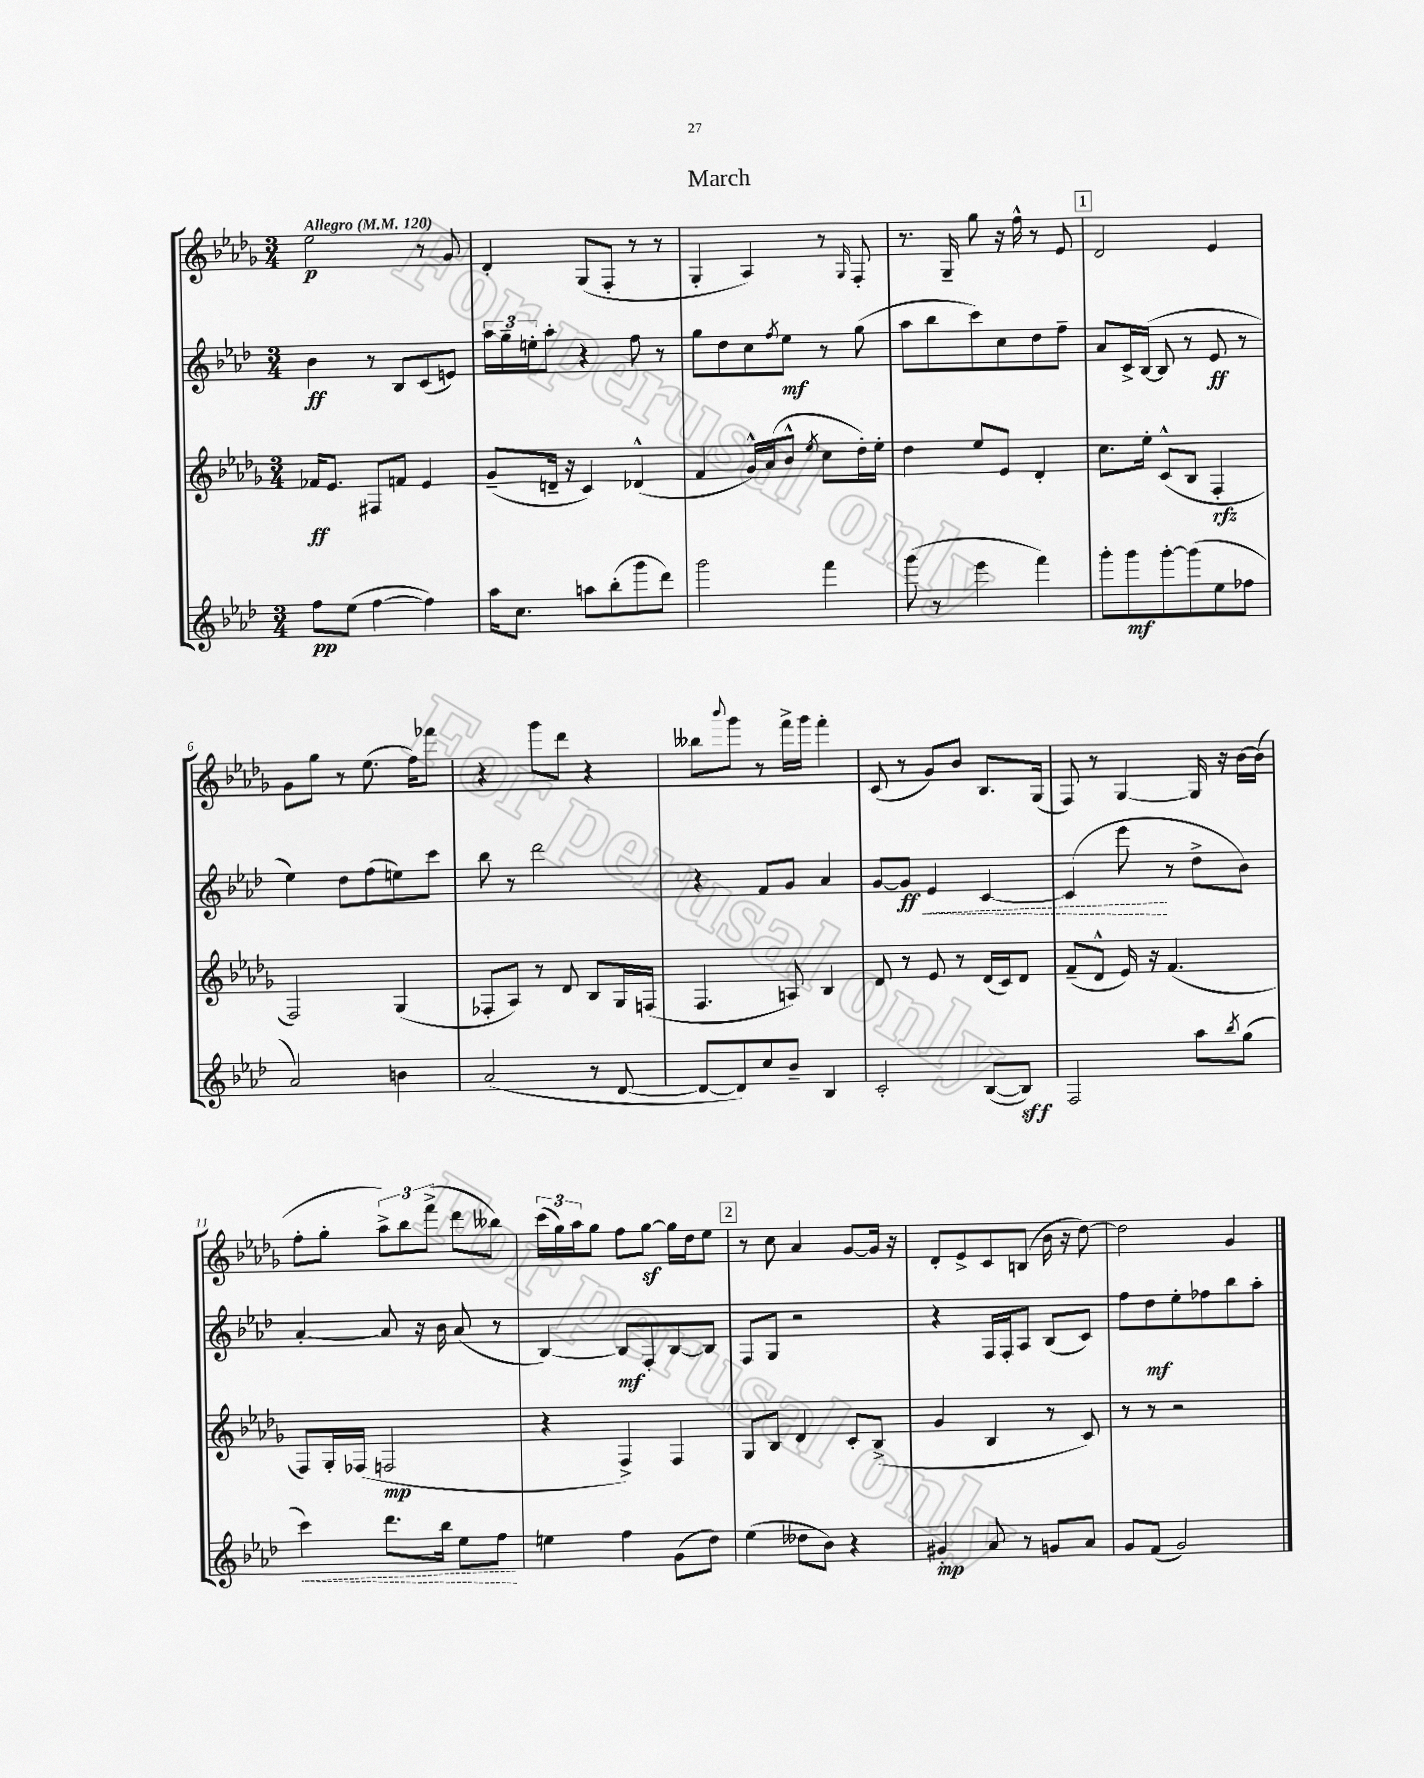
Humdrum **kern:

**kern	**kern	**kern	**kern
*staff4	*staff3	*staff2	*staff1
*clefG2	*clefG2	*clefG2	*clefG2
*k[b-e-a-d-]	*k[b-e-a-d-g-]	*k[b-e-a-d-]	*k[b-e-a-d-g-]
*M3/4	*M3/4	*M3/4	*M3/4
*MM120	*MM120	*MM120	*MM120
8ff	16f-	4b-	2ee-
.	8.e-	.	.
(8ee-	.	.	.
[4ff	8F#	8r	.
.	8f	8B-	.
4ff])	4e-	(8c	8r
.	.	8e)	8g-
=	=	=	=
16aa-	(8g-~	24aa-	4d-'
.	.	24gg~	.
8.cc	.	.	.
.	.	24ee'	.
.	16d~	8aa-'	.
.	16r	.	.
8aa	4c)	4r	(8G-
(8bb-'	.	.	8F'
8ggg	(4d-^^	8ff	8r
8ddd-)	.	8r	8r
=	=	=	=
2ggg	4f	8gg	4G-'
.	.	8dd-	.
.	16g-^^)	8cc	4A-)
.	(16a-	.	.
.	.	8qff	.
.	8b-^^	8ee-	.
.	8qee-	.	.
4fff	8cc	8r	8r
.	.	.	16qqG-
.	16dd-')	(8gg	8F'
.	16ee-'	.	.
=	=	=	=
(8ggg	4dd-	8aa-	8.r
8r	.	8bb-	.
.	.	.	16G-~
4eee-	8ee-	8ccc)	8gg-
.	8e-	8cc	16r
.	.	.	16ff^^
4fff)	4d-'	8dd-	8r
.	.	8ff~	8e-
=	=	=	=
8ggg'	8.cc	8a-	2d-
8ggg	.	16c^	.
.	16ee-'	([16B-	.
[8ggg'	(8c^^	8B-]	.
(8ggg]	8B-	8r	.
8ee-	4F'	8e-	4e-
8ff-	.	8r	.
=	=	=	=
2a-)	2F)	4ee-)	8g-
.	.	.	8gg-
.	.	8dd-	8r
.	.	(8ff	(8.ee-
4b	(4G-	8ee)	.
.	.	.	16ff)
.	.	8ccc	8fff-
=	=	=	=
(2a-	8F-'	8bb-	4r
.	8A-)	8r	.
.	8r	2ddd-	8ggg-
.	8d-	.	8ddd-
8r	8B-	.	4r
[8d-	16G-	.	.
.	(16F	.	.
=	=	=	=
8d-_	4.F	4r	8bb--
.	.	.	8qqbbb-
8d-])	.	.	8ggg-
8cc	.	8f	8r
8b-~	8A)	8g	16fff^
.	.	.	16ggg-
4B-	4B-	4a-	4fff'
=	=	=	=
2c'	8d-	[8g	(8c
.	8r	8g]	8r
.	8e-	4e-	8g-)
.	8r	.	8b-
([8B-	(16d-	[4c	8.B-
.	16c)	.	.
8B-])	8d-	.	.
.	.	.	(16G-
=	=	=	=
2F	(8f~	(4c]	8F)
.	8d-^^	.	8r
.	16e-)	8eee-	[4G-
.	16r	.	.
.	(4.f	8r	.
8aa-	.	8dd-^	16G-]
.	.	.	16r
8qbb-	.	.	.
(8gg	.	8b-)	[16b-
.	.	.	(16b-]
=	=	=	=
4ccc)	8F)	[4a-'	8ff'
.	16G-'	.	8gg-'
.	(16F-	.	.
8.ddd-	2F	8a-]	12aa-^)
.	.	.	12bb-
.	.	16r	.
.	.	.	(12fff^
16bb-	.	16b-	.
8ee-	.	(8a-	8ddd-
8ff	.	8r	8bb--)
=	=	=	=
4ee	4r	[4B-)	(24ccc
.	.	.	24gg-)
.	.	.	24aa-
.	.	.	8gg-
4ff	4F^)	8B-]	8ff
.	.	8F'	[8gg-
(8g	4F	[8B-	16gg-]
.	.	.	16dd-
8dd-)	.	8B-]	8ee-
=	=	=	=
(4ee-	8G-	8F	8r
.	8B-	8G	8cc
8dd--	4d-	2r	4a-
8b-)	.	.	.
4r	8c'	.	[8g-
.	(8B-^	.	16g-]
.	.	.	16r
=	=	=	=
4g#'	4g-	4r	8d-'
.	.	.	8e-^
8a-	4B-	16F	8c
.	.	16F'	.
8r	.	8A-	(8B
8g	8r	(8B-	16b-
.	.	.	16r
8a-	8c)	8c)	[8dd-)
=	=	=	=
8g	8r	8ff	2dd-]
(8f	8r	8dd-	.
2g)	2r	8ee-'	.
.	.	8ff-	.
.	.	8bb-	4g-
.	.	8aa-'	.
==	==	==	==
*-	*-	*-	*-
